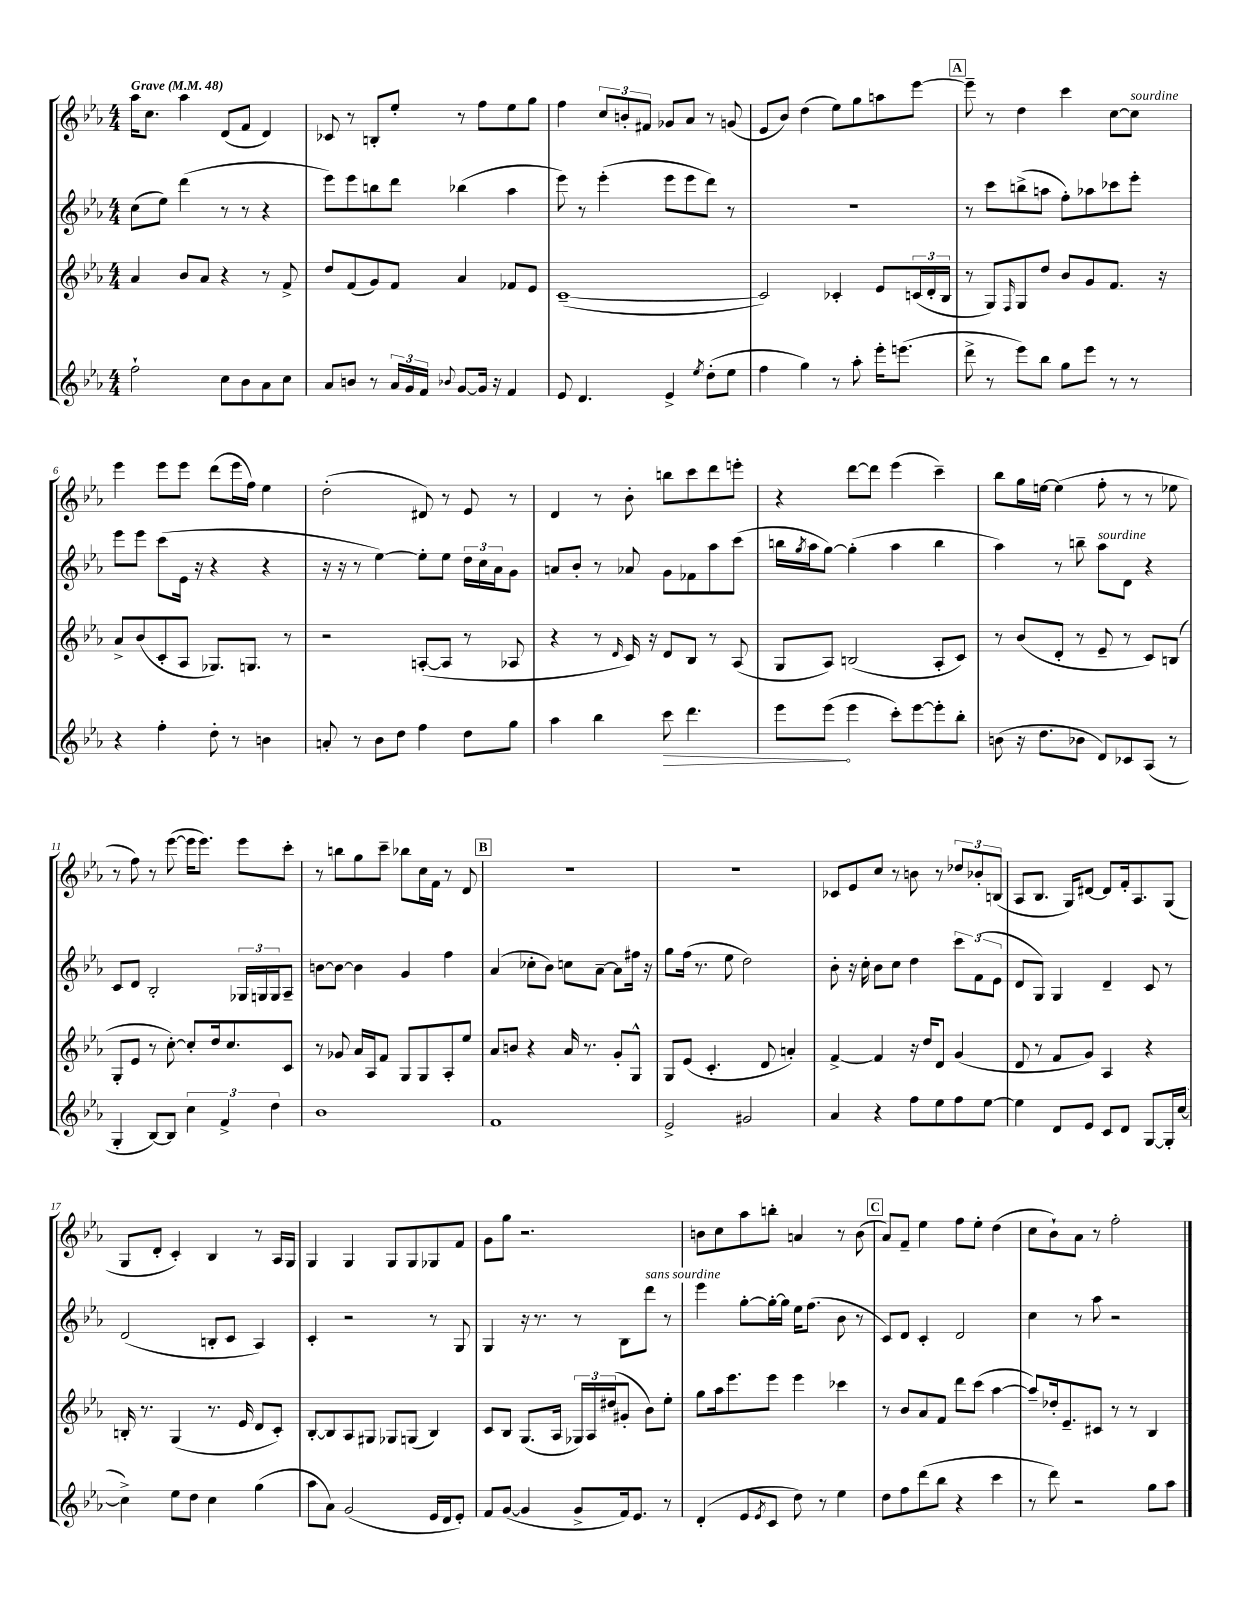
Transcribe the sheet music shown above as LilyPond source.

<<
\new StaffGroup <<
\new Staff = "s0" {
    \clef treble \key ees \major \numericTimeSignature \time 4/4 \tempo "Grave" 4 = 48
    aes''16 c''8. aes''4 d'8( f'8 d'4) |
    ces'8 r8 b8-. ees''8-. r8 f''8 ees''8 g''8 |
    f''4 \tuplet 3/2 { c''8 b'8-. fis'8 } ges'8 aes'8 r8 g'8( |
    ees'8 bes'8) d''4( ees''8) g''8 a''8 ees'''8~ |
    \mark \markup { \box "A" } ees'''8-- r8 d''4 c'''4 c''8~ c''8^\markup { \italic "sourdine" } |
    ees'''4 ees'''8 ees'''8 d'''8( ees'''16 f''16) ees''4 |
    d''2-.( dis'8) r8 ees'8 r8 |
    d'4 r8 bes'8-. b''8 c'''8 d'''8 e'''8-. |
    r4 d'''8~ d'''8 ees'''4( c'''4--) |
    bes''8 g''16 e''16~ e''4( f''8-. r8 r8 ees''8 |
    r8 f''8) r8 ees'''8~( ees'''16 ees'''8.) ees'''8 c'''8-. |
    r8 b''8 g''8 c'''8-- bes''8 c''16 f'16 r8 d'8 |
    \mark \markup { \box "B" } R1 |
    R1 |
    ces'8 ees'8 c''8 r8 b'8 r8 \tuplet 3/2 { des''8 bes'8-. b8( } |
    aes8 bes8. g16) dis'8~ dis'8 f'16-. aes8. g8( |
    g8 d'8-. c'4-.) bes4 r8 aes16 g16 |
    g4 g4 g8 g8 ges8 f'8 |
    g'8 g''8 r2. |
    b'8 c''8 aes''8 b''8-. a'4 r8 b'8( |
    \mark \markup { \box "C" } aes'8) f'8-- ees''4 f''8 ees''8-. d''4( |
    c''8 bes'8-!) aes'8 r8 f''2-. \bar "|." |
}
\new Staff = "s1" {
    \clef treble \key ees \major \numericTimeSignature \time 4/4
    c''8( ees''8) d'''4( r8 r8 r4 |
    ees'''8) ees'''8 b''8 d'''8 bes''4( aes''4 |
    ees'''8) r8 ees'''4-.( ees'''8 ees'''8 d'''8) r8 |
    R1 |
    \mark \markup { \box "A" } r8 c'''8 b''8->( a''8 f''8-.) aes''8 ces'''8 ees'''8-. |
    ees'''8 ees'''8 c'''8( ees'16 r16 r4 r4 |
    r16 r16 r8 ees''4~) ees''8-. ees''8 \tuplet 3/2 { d''16 c''16 aes'16 } g'8 |
    a'8 bes'8-. r8 aes'8 g'8 fes'8 aes''8 c'''8( |
    b''16 \acciaccatura { g''8 } aes''16 g''8~) g''4-.( aes''4 b''4 |
    aes''4) r8 b''8-- aes''8^\markup { \italic "sourdine" } d'8 r4 |
    c'8 d'8 bes2-. \tuplet 3/2 { ges16 g16 g16 } aes8-- |
    b'8~ b'8~ b'4 g'4 f''4 |
    \mark \markup { \box "B" } aes'4( ces''8-. bes'8) c''8 aes'8~-- aes'8 fis''16 r16 |
    g''8 f''16( r8. ees''8 d''2) |
    bes'8-. r16 c''16-. bes'8 c''8 d''4 \tuplet 3/2 { c'''8 f'8( ees'8 } |
    d'8 g8) g4 d'4-- c'8 r8 |
    d'2( b8-. c'8 aes4) |
    c'4-. r2 r8 g8 |
    g4 r16 r8. r8 bes8 d'''8^\markup { \italic "sans sourdine" } r8 |
    ees'''4 g''8~-. g''16~-. g''16 ees''16 f''8.( bes'8 r8 |
    \mark \markup { \box "C" } c'8) d'8 c'4-. d'2 |
    c''4 r8 aes''8 r2 \bar "|." |
}
\new Staff = "s2" {
    \clef treble \key ees \major \numericTimeSignature \time 4/4
    aes'4 bes'8 aes'8 r4 r8 f'8-> |
    d''8 f'8( g'8) f'8 aes'4 fes'8 ees'8 |
    c'1~--( |
    c'2) ces'4-. ees'8 \tuplet 3/2 { c'16( d'16-. bes16 } |
    \mark \markup { \box "A" } r8 g8) \grace { f16 } g8 d''8 bes'8 g'8 f'8. r16 |
    aes'8-> bes'8( c'8-. aes8 ges8.) g8. r8 |
    r2 a8~-.( a8 r8 aes8 |
    r4 r8 \grace { d'16 } c'16) r16 d'8 bes8 r8 aes8( |
    g8 aes8) b2( aes8-. c'8) |
    r8 bes'8( d'8-. r8 ees'8-- r8 c'8) b8( |
    g8-. ees'8 r8 c''8~-.) c''8-. d''16 c''8. c'8 |
    r8 ges'8 aes'16 aes16 f'8 g8 g8 aes8-. ees''8 |
    \mark \markup { \box "B" } aes'8 b'8 r4 aes'16 r8. g'8-. g8-^ |
    g8 ees'8( c'4.-. d'8 a'4-.) |
    f'4~-> f'4 r16 d''16 d'8 g'4( |
    d'8 r8 f'8 g'8) aes4 r4 |
    b16-. r8. g4( r8. ees'16 d'8 c'8-.) |
    bes8~-. bes8 aes8 gis8 ges8 g8( bes4) |
    c'8 bes8 g8.( aes16 \tuplet 3/2 { ges16) aes16 dis''16( } gis'8-. bes'8) ees''8-. |
    g''8 aes''16 ees'''8. ees'''8 ees'''4 ces'''4 |
    \mark \markup { \box "C" } r8 bes'8 aes'8 f'8 d'''8 c'''8( aes''4~ |
    aes''8--) des''16-. ees'8.-- cis'8 r8 r8 bes4 \bar "|." |
}
\new Staff = "s3" {
    \clef treble \key ees \major \numericTimeSignature \time 4/4
    f''2-! c''8 bes'8 aes'8 c''8 |
    aes'8 b'8 r8 \tuplet 3/2 { aes'16 g'16 f'16 } \appoggiatura { bes'8 } g'8~ g'16 r16 f'4 |
    ees'8 d'4. ees'4-> \acciaccatura { ees''8 } d''8-.( ees''8 |
    f''4 g''4) r8 aes''8-. ees'''16-. e'''8.( |
    \mark \markup { \box "A" } d'''8-> r8 ees'''8) bes''8 g''8 ees'''8 r8 r8 |
    r4 f''4-. d''8-. r8 b'4 |
    a'8-. r8 bes'8 d''8 f''4 d''8 g''8 |
    aes''4 bes''4 \once \override Hairpin.circled-tip = ##t c'''8\> d'''4. |
    ees'''8 ees'''8\!( ees'''4 c'''8-.) ees'''8~ ees'''8-. bes''8-. |
    b'8( r16 d''8. bes'8 d'8) ces'8 aes8( r8 |
    g4-. bes8~) bes8 \tuplet 3/2 { c''4 f'4-> d''4 } |
    bes'1 |
    \mark \markup { \box "B" } f'1 |
    ees'2-> gis'2 |
    aes'4 r4 f''8 ees''8 f''8 ees''8~ |
    ees''4 d'8 ees'8 c'8 d'8 g8~ g16-. c''16~( |
    c''4->) ees''8 d''8 c''4 g''4( |
    aes''8 aes'8) g'2( ees'16 d'16 ees'8-.) |
    f'8 g'8~( g'4 g'8-> f'16) ees'8. r8 |
    d'4-.( ees'8 \acciaccatura { ees'8 } c'8 d''8) r8 ees''4 |
    \mark \markup { \box "C" } d''8 f''8 d'''8( bes''8 r4 c'''4 |
    r8 d'''8) r2 g''8 aes''8 \bar "|." |
}
>>
>>
